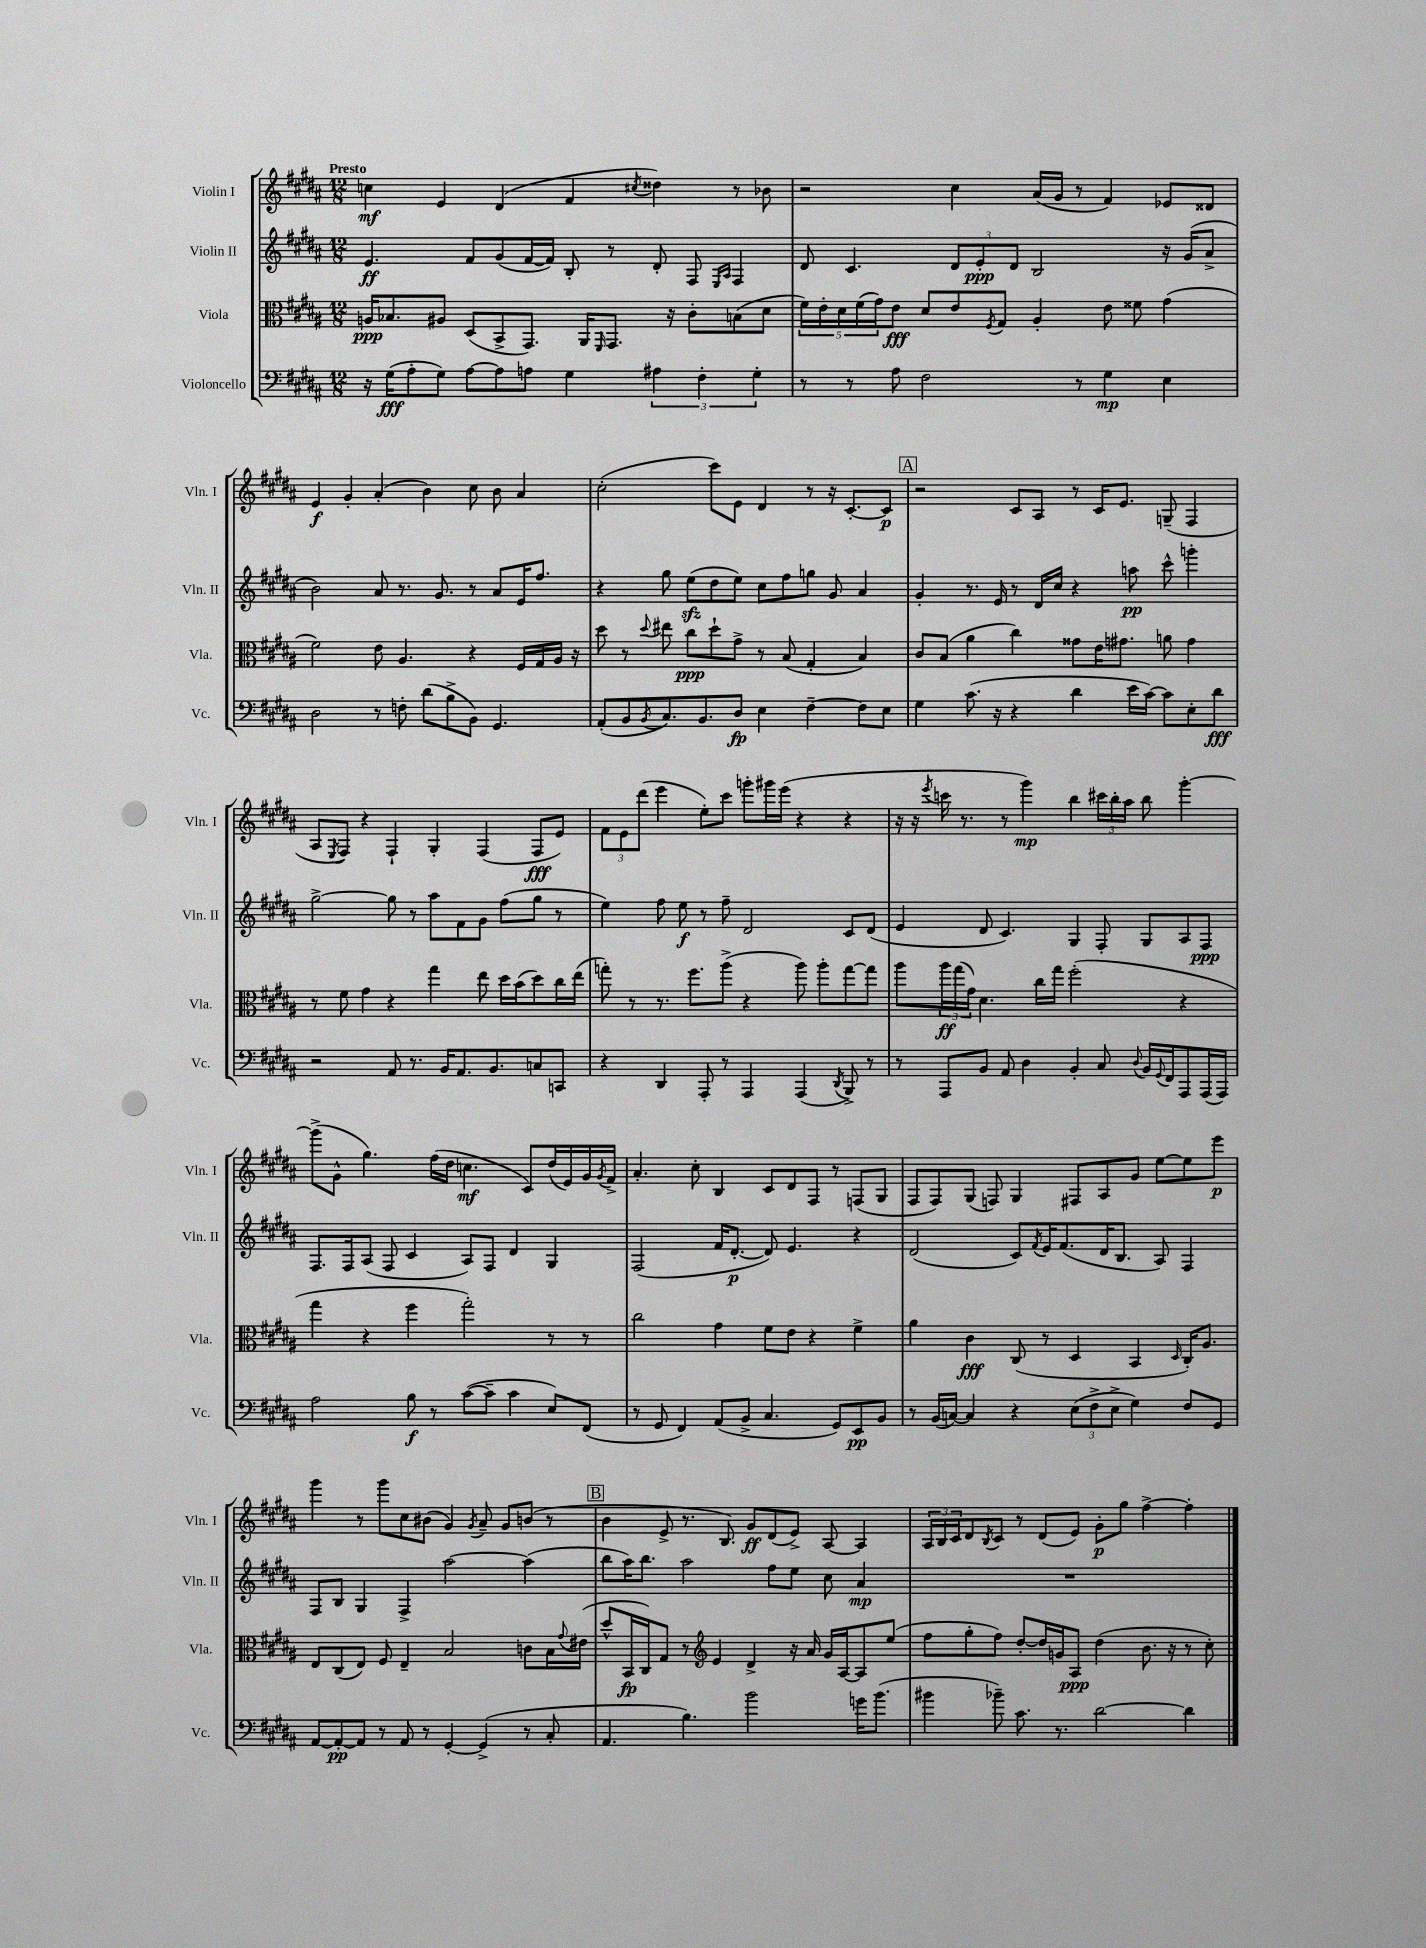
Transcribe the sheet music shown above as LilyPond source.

<<
\new StaffGroup <<
\new Staff = "s0" \with { instrumentName = "Violin I" shortInstrumentName = "Vln. I" } {
    \clef treble \key b \major \numericTimeSignature \time 12/8 \tempo "Presto"
    c''4\mf e'4 dis'4( fis'4 \acciaccatura { cis''8 } disis''4) r8 bes'8 |
    r2 cis''4 ais'16( gis'16 r8 fis'4) ees'8 disis'8 |
    e'4\f gis'4-. ais'4-.( b'4) cis''8 b'8 ais'4 |
    cis''2-.( cis'''8) e'8 dis'4 r8 r16 cis'8.~-. cis'8\p |
    \mark \markup { \box "A" } r2 cis'8 ais8 r8 cis'16 e'8. g8--( fis4 |
    ais8 \acciaccatura { e8 } fis8) r4 fis4-! gis4-. fis4( fis8\fff e'8) |
    \tuplet 3/2 { fis'8 e'8 dis'''8( } e'''4 e''8-.) cis'''8 g'''8-. gis'''16 e'''16( r4 r4 |
    r16 r16 \acciaccatura { e'''8 } c'''16 r8. r8 gis'''4\mp) b''4 \tuplet 3/2 { cis'''16 b''16-. ais''16 } b''8 gis'''4~-. |
    gis'''8->( gis'8-^ gis''4.) fis''16( dis''16 c''4.\mf cis'8) dis''16( e'16) gis'16 \acciaccatura { gis'8 } fis'16-> |
    ais'4.-. cis''8-. b4 cis'8 dis'8 fis8 r8 f8( gis8 |
    fis8 fis8) gis8( f8) gis4 fis8 ais8 gis'8 e''8~ e''8 e'''8\p |
    gis'''4 r8 gis'''8 cis''8 bis'8( gis'4) \acciaccatura { gis'8 } ais'8-- gis'8 b'8( r8 |
    \mark \markup { \box "B" } b'4 e'8-> r8. b8.) gis'8\ff dis'8( e'8->) ais8~ ais4 |
    \tuplet 3/2 { ais16 b16 cis'16 } dis'8 \acciaccatura { b8 } cis'8 r8 dis'8( e'8) gis'8-.\p gis''8 fis''4~-> fis''4-. \bar "|." |
}
\new Staff = "s1" \with { instrumentName = "Violin II" shortInstrumentName = "Vln. II" } {
    \clef treble \key b \major \numericTimeSignature \time 12/8
    e'4.\ff fis'8 gis'8( fis'16~ fis'16) b8-. r8 dis'8-. fis8 \grace { e16 ais16 } fis4 |
    dis'8 cis'4. \tuplet 3/2 { dis'8 e'8-.\ppp dis'8 } b2 r16 gis'16( ais'8-> |
    b'2) ais'8 r8. gis'8. r8 ais'8 e'16 fis''8. |
    r4 gis''8 e''8\sfz( dis''8 e''8) cis''8 fis''8 g''8 gis'8 ais'4 |
    \mark \markup { \box "A" } gis'4-. r8. e'16 r8 dis'16 cis''16 r4 a''8\pp cis'''8-^ g'''4-. |
    gis''2~-> gis''8 r8 ais''8 fis'8 gis'8 fis''8( gis''8 r8 |
    e''4) fis''8 e''8\f r8 fis''8-- dis'2 cis'8 dis'8( |
    e'4 dis'8 cis'4.) gis4 fis8-. gis8 ais8 fis8\ppp |
    fis8. fis16 ais8( fis8 cis'4 ais8) fis8 dis'4 gis4 |
    fis2( fis'16 dis'8.~-.\p dis'8) e'4. r4 |
    dis'2( cis'8) \acciaccatura { fis'8 } e'16 fis'8.( dis'16 b8. ais8) fis4 |
    fis8 b8 gis4 fis4-> ais''2~ ais''4( |
    \mark \markup { \box "B" } b''8 ais''16) b''8. ais''2 fis''8 e''8 cis''8 ais'4\mp |
    R1. \bar "|." |
}
\new Staff = "s2" \with { instrumentName = "Viola" shortInstrumentName = "Vla." } {
    \clef alto \key b \major \numericTimeSignature \time 12/8
    a16\ppp bes8. ais8 dis8( b,8-> gis,8.) ais,16 \grace { fis,16 } gis,8. r16 cis'8-. b8( dis'8 |
    \tuplet 5/4 { fis'16) e'16-. dis'16 fis'16( gis'16) } e'8\fff dis'8 e'8 \acciaccatura { fis8 } gis8 ais4-. e'8 fisis'8 gis'4( |
    fis'2) e'8 ais4. r4 fis16 gis16 ais16 r16 |
    dis''8 r8 \appoggiatura { dis''8 } eis''8 cis''8\ppp dis''8-! gis'8-> r8 b8( gis4-. b4) |
    \mark \markup { \box "A" } cis'8 b8( ais'4 cis''4) gisis'8 e'16 gis'8. a'8 gis'4 |
    r8 fis'8 gis'4 r4 gis''4 e''8 dis''16 b'16( dis''8) cis''16 e''16( |
    g''8-.) r8 r8. fis''8. ais''8->( r4 ais''8) ais''8-. g''8~ g''8 |
    ais''8 \tuplet 3/2 { ais''16\ff gis''16( gis'16) } dis'4. cis''16 gis''16 fis''2-.( r4 |
    gis''4 r4 fis''4 gis''2-.) r8 r8 |
    cis''2 gis'4 fis'8 e'8 r4 fis'4-> |
    ais'4 cis'4\fff cis8( r8 dis4 b,4 \grace { dis16 } cis16-.) ais8. |
    e8 cis8( e8) fis8 e4-- b2 c'8 b16 \appoggiatura { gis'8 } eis'16( |
    \mark \markup { \box "B" } dis''8-^ b,16\fp cis16) gis8 r8 \clef treble e'4 dis'4-> r16 ais'16 gis'16 ais16~ ais8 e''8( |
    fis''8 gis''8-. fis''8) dis''8~-. dis''16 g'16 ais8\ppp dis''4( b'8. r16 r8 cis''8-.) \bar "|." |
}
\new Staff = "s3" \with { instrumentName = "Violoncello" shortInstrumentName = "Vc." } {
    \clef bass \key b \major \numericTimeSignature \time 12/8
    r16 gis16\fff( ais8-. gis8) ais8~ ais8 a8 gis4 \tuplet 3/2 { ais4 fis4-. gis4-. } |
    r8 r8 ais8 fis2 r8 gis4\mp e4 |
    dis2 r8 f8-. dis'8( b8-> b,8) gis,4. |
    ais,8-.( b,8 \acciaccatura { b,8 } cis8.) b,8. dis8\fp e4 fis4~-- fis8 e8 |
    \mark \markup { \box "A" } gis4 cis'8.( r16 r4 dis'4 e'16 cis'16~) cis'8 e8-. dis'8\fff |
    r2 ais,8 r8. b,16 ais,8. b,8. c8 c,8 |
    r4 dis,4 ais,,8-. r8 ais,,4 ais,,4( \acciaccatura { dis,8 } b,,8->) r8 |
    r8 ais,,8 b,8 ais,8 dis4 b,4-. cis8 \appoggiatura { dis8 } b,16 \appoggiatura { gis,8 } fis,16 ais,,8 ais,,16( ais,,16) |
    ais2 b8\f r8 cis'8~( cis'8-- cis'4 e8) fis,8( |
    r8 gis,8 fis,4) ais,8( b,8-> cis4. gis,8) e,8\pp b,8 |
    r8 b,16( c16~) c4 r4 \tuplet 3/2 { e8( fis8-> e8-> } gis4) fis8 gis,8 |
    ais,8~ ais,8~-.\pp ais,8 r8 ais,8 r8 gis,4~-. gis,4->( r8 cis8-. |
    \mark \markup { \box "B" } ais,4. b4.) b'2 g'16 b'8.( |
    bis'4 bes'8--) cis'8. r8. dis'2~ dis'4 \bar "|." |
}
>>
>>
\layout { \context { \Score \remove "Bar_number_engraver" } }
